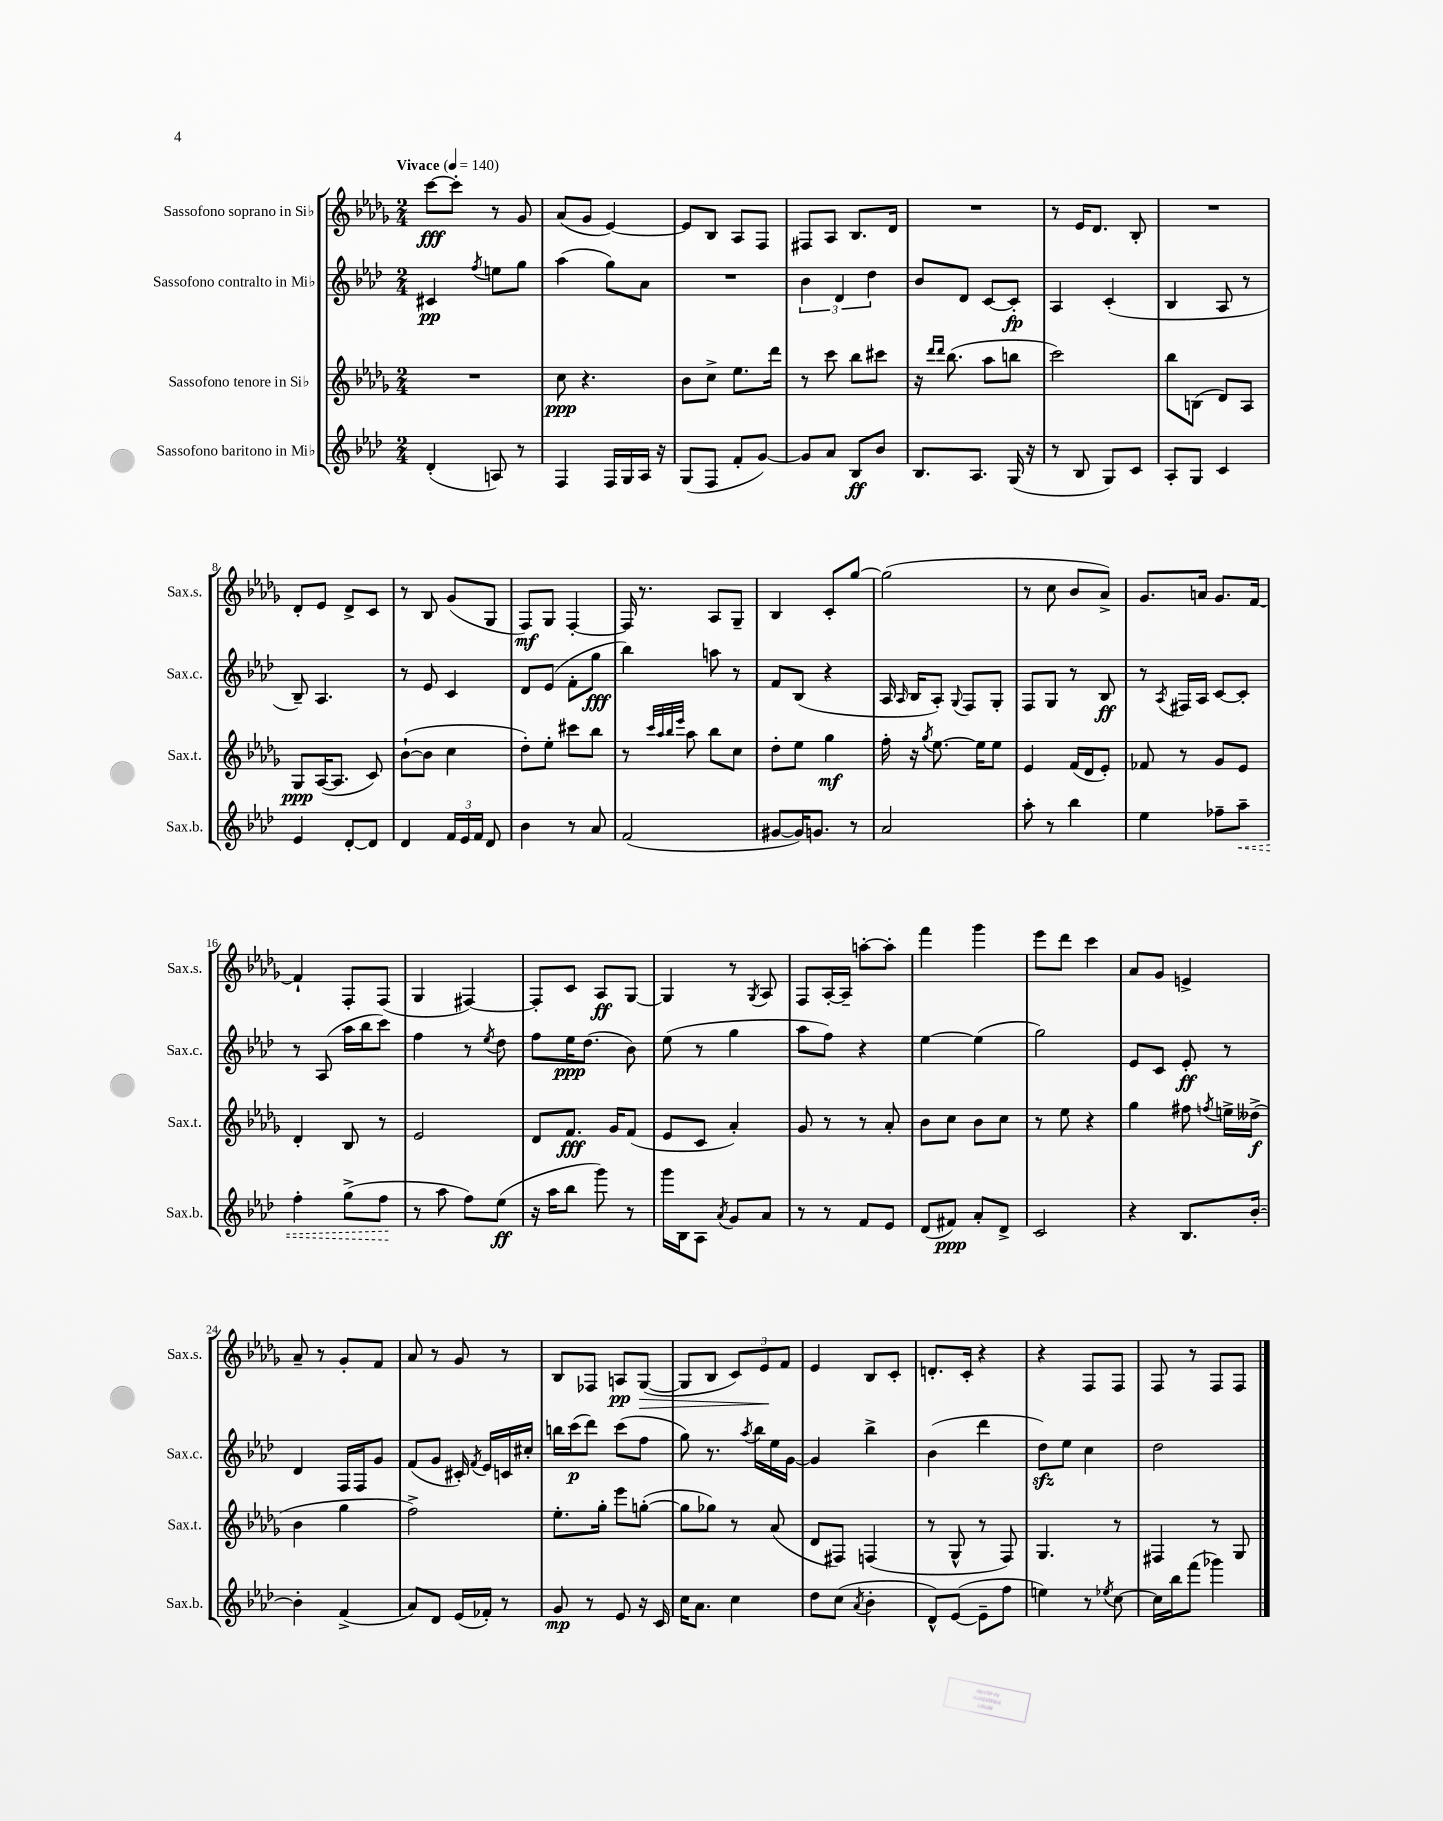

**kern	**dynam	**kern	**dynam	**kern	**dynam	**kern	**dynam
*part4	*part4	*part3	*part3	*part2	*part2	*part1	*part1
*staff4	*staff4	*staff3	*staff3	*staff2	*staff2	*staff1	*staff1
*I"Sassofono baritono in Mi♭	*	*I"Sassofono tenore in Si♭	*	*I"Sassofono contralto in Mi♭	*	*I"Sassofono soprano in Si♭	*
*I'Sax.b.	*	*I'Sax.t.	*	*I'Sax.c.	*	*I'Sax.s.	*
*clefG2	*	*clefG2	*	*clefG2	*	*clefG2	*
*k[b-e-a-d-]	*	*k[b-e-a-d-g-]	*	*k[b-e-a-d-]	*	*k[b-e-a-d-g-]	*
*M2/4	*	*M2/4	*	*M2/4	*	*M2/4	*
*MM140	*	*MM140	*	*MM140	*	*MM140	*
=1	=1	=1	=1	=1	=1	=1	=1
!	!	!	!	!	!	!LO:TX:a:B:t=Vivace	!
(4d-'/	.	2r	.	4c#X/	pp	[8ccc\L	fff
.	.	.	.	.	.	8ccc'\J]	.
.	.	.	.	8qff/	.	.	.
8An/)	.	.	.	8een\L	.	8r	.
8r	.	.	.	8gg\J	.	8g-/	.
=2	=2	=2	=2	=2	=2	=2	=2
4F/	.	8cc\	ppp	(4aa-\	.	(8a-/L	.
.	.	4.r	.	.	.	8g-/J	.
16F/LL	.	.	.	8gg\L)	.	[4e-/)	.
16G/	.	.	.	.	.	.	.
16A-/JJ	.	.	.	8a-\J	.	.	.
16r	.	.	.	.	.	.	.
=3	=3	=3	=3	=3	=3	=3	=3
(8G/L	.	8b-\L	.	2r	.	8e-/L]	.
8F/J	.	8cc^\J	.	.	.	8B-/J	.
8f'/L	.	8.ee-\L	.	.	.	8A-/L	.
[8g/J)	.	.	.	.	.	8F/J	.
.	.	16ddd-\Jk	.	.	.	.	.
=4	=4	=4	=4	=4	=4	=4	=4
8g/L]	.	8r	.	6b-\	.	8F#X/L	.
8a-/J	.	8ccc\	.	.	.	8A-/J	.
.	.	.	.	6d-/	.	.	.
8B-/L	ff	8bb-\L	.	.	.	8.B-/L	.
.	.	.	.	6dd-\	.	.	.
8b-/J	.	8ccc#X\J	.	.	.	.	.
.	.	.	.	.	.	16d-/Jk	.
=5	=5	=5	=5	=5	=5	=5	=5
8.B-/L	.	16r	.	8b-/L	.	2r	.
.	.	16qqddd-/LL	.	.	.	.	.
.	.	16qqddd-/JJ	.	.	.	.	.
.	.	(8.bb-\	.	.	.	.	.
.	.	.	.	8d-/J	.	.	.
8.A-/J	.	.	.	.	.	.	.
.	.	8aa-\L	.	[8c/L	.	.	.
(16G/	.	8bbn\J	.	8c'/J]	fp	.	.
16r	.	.	.	.	.	.	.
=6	=6	=6	=6	=6	=6	=6	=6
8r	.	2ccc\)	.	4A-/	.	8r	.
8B-/	.	.	.	.	.	16e-/KL	.
.	.	.	.	.	.	8.d-/J	.
8G/L)	.	.	.	(4c'/	.	.	.
8c/J	.	.	.	.	.	8B-'/	.
=7	=7	=7	=7	=7	=7	=7	=7
8A-'/L	.	8bb-\L	.	4B-/	.	2r	.
8G/J	.	(8Bn\J	.	.	.	.	.
4c/	.	8d-/L)	.	8A-/	.	.	.
.	.	8A-/J	.	8r	.	.	.
!!LO:LB:g=z
=8	=8	=8	=8	=8	=8	=8	=8
4e-/	.	8G-/L	ppp	8B-~/)	.	8d-'/L	.
.	.	([16A-/K	.	4.A-/	.	8e-/J	.
.	.	8.A-/J]	.	.	.	.	.
[8d-'/L	.	.	.	.	.	8d-^/L	.
8d-/J]	.	8c/)	.	.	.	8c/J	.
=9	=9	=9	=9	=9	=9	=9	=9
4d-/	.	([8b-`\L	.	8r	.	8r	.
.	.	8b-\J]	.	8e-/	.	8B-/	.
24f/LL	.	4cc\	.	4c/	.	(8g-/L	.
24e-/	.	.	.	.	.	.	.
24f/JJ	.	.	.	.	.	.	.
8d-/	.	.	.	.	.	8G-/J	.
=10	=10	=10	=10	=10	=10	=10	=10
4b-\	.	8dd-'\L)	.	8d-/L	.	8F/L)	mf
.	.	8ee-'\J	.	(8e-/J	.	8G-/J	.
8r	.	8ccc#X\L	.	8f'\L	.	[4F'/	.
8a-/	.	8bb-\J	.	8gg\J	fff	.	.
=11	=11	=11	=11	=11	=11	=11	=11
(2f/	.	8r	.	4bb-\)	.	16F/]	.
.	.	.	.	.	.	8.r	.
.	.	32qqccc/LLL	.	.	.	.	.
.	.	32qqaa-/	.	.	.	.	.
.	.	32qqbb-/	.	.	.	.	.
.	.	32qqeee-/JJJ	.	.	.	.	.
.	.	8aa-\	.	.	.	.	.
.	.	8bb-\L	.	8aan\	.	8A-/L	.
.	.	8cc\J	.	8r	.	8G-~/J	.
=12	=12	=12	=12	=12	=12	=12	=12
[8g#X/L	.	8dd-'\L	.	8f/L	.	4B-/	.
16g#/K])	.	8ee-\J	.	(8B-/J	.	.	.
8.gn/J	.	.	.	.	.	.	.
.	.	4gg-\	mf	4r	.	8c'/L	.
8r	.	.	.	.	.	[8gg-/J	.
=13	=13	=13	=13	=13	=13	=13	=13
2a-/	.	16ff'\	.	16A-/	.	(2gg-\]	.
.	.	.	.	16qqA-/	.	.	.
.	.	16r	.	16B-/KL	.	.	.
.	.	8qgg-/	.	.	.	.	.
.	.	[8.ee-\	.	8A-'/J)	.	.	.
.	.	.	.	8qqG/	.	.	.
.	.	.	.	8F/L	.	.	.
.	.	16ee-\KL]	.	.	.	.	.
.	.	8ee-\J	.	8G'/J	.	.	.
=14	=14	=14	=14	=14	=14	=14	=14
8aa-'\	.	4e-/	.	8F/L	.	8r	.
8r	.	.	.	8G/J	.	8cc\	.
4bb-\	.	(16f/LL	.	8r	.	8b-/L	.
.	.	16d-/J	.	.	.	.	.
.	.	8e-'/J)	.	8B-/	ff	8a-^/J)	.
=15	=15	=15	=15	=15	=15	=15	=15
4ee-\	.	8f-X/	.	8r	.	8.g-/L	.
.	.	.	.	8qA-/	.	.	.
.	.	8r	.	16F#X/LL	.	.	.
.	.	.	.	16A-/JJ	.	16an/Jk	.
8ff-X~\L	.	8g-/L	.	[8c/L	.	8.g-/L	.
!	!LO:HP:b	!	!	!	!	!	!
8aa-~\J	<	8e-/J	.	8c'/J]	.	.	.
.	.	.	.	.	.	[16f/Jk	.
!!LO:LB:g=z
=16	=16	=16	=16	=16	=16	=16	=16
4ff'\	.	4d-'/	.	8r	.	4f`/]	.
.	.	.	.	(8A-/	.	.	.
(8gg^\L	.	8B-/	.	16aa-\LL	.	8F'/L	.
.	.	.	.	16bb-\J	.	.	.
8ff\J	.	8r	.	8ccc\J)	.	(8F/J	.
.	[	.	.	.	.	.	.
=17	=17	=17	=17	=17	=17	=17	=17
8r	.	2e-/	.	4ff\	.	4G-/	.
8aa-\	.	.	.	.	.	.	.
8ff\L)	.	.	.	8r	.	[4F#X/)	.
.	.	.	.	8qee-/	.	.	.
(8ee-\J	ff	.	.	8dd-\	.	.	.
=18	=18	=18	=18	=18	=18	=18	=18
16r	.	8d-/L	.	8ff\L	.	8F#'/L]	.
16aa-\KL	.	.	.	.	.	.	.
8bb-\J	.	8.f/J	fff	16ee-\K	ppp	8c/J	.
.	.	.	.	(8.dd-\J	.	.	.
8ggg\)	.	.	.	.	.	8A-/L	ff
.	.	16g-/KL	.	.	.	.	.
8r	.	(8f/J	.	8b-\)	.	[8G-/J	.
=19	=19	=19	=19	=19	=19	=19	=19
16ggg\LL	.	8e-/L	.	(8ee-\	.	4G-/]	.
16B-\J	.	.	.	.	.	.	.
8A-\J	.	8c/J	.	8r	.	.	.
8qa-/	.	.	.	.	.	.	.
8g/L	.	4a-'/)	.	4gg\	.	8r	.
.	.	.	.	.	.	8qG-/	.
8a-/J	.	.	.	.	.	8A-/	.
=20	=20	=20	=20	=20	=20	=20	=20
8r	.	8g-/	.	8aa-\L	.	8F/L	.
8r	.	8r	.	8ff\J)	.	[16A-'/L	.
.	.	.	.	.	.	16A-~/JJ]	.
8f/L	.	8r	.	4r	.	[8aan'\L	.
8e-/J	.	8a-'/	.	.	.	8aa'\J]	.
=21	=21	=21	=21	=21	=21	=21	=21
(8d-/L	.	8b-\L	.	[4ee-\	.	4fff\	.
8f#X/J)	ppp	8cc\J	.	.	.	.	.
8a-'/L	.	8b-\L	.	(4ee-\]	.	4ggg-\	.
8d-^/J	.	8cc\J	.	.	.	.	.
=22	=22	=22	=22	=22	=22	=22	=22
2c/	.	8r	.	2gg\)	.	8eee-\L	.
.	.	8ee-\	.	.	.	8ddd-\J	.
.	.	4r	.	.	.	4ccc\	.
=23	=23	=23	=23	=23	=23	=23	=23
4r	.	4gg-\	.	8e-/L	.	8a-/L	.
.	.	.	.	8c/J	.	8g-/J	.
8.B-/L	.	8ff#X\	.	8e-'/	ff	4en^/	.
.	.	8qffn/	.	.	.	.	.
.	.	16een^\LL	.	8r	.	.	.
[16b-'/Jk	.	(16dd--X^\JJ	f	.	.	.	.
!!LO:LB:g=z
=24	=24	=24	=24	=24	=24	=24	=24
4b-'\]	.	4b-\	.	4d-/	.	8a-~/	.
.	.	.	.	.	.	8r	.
(4f^/	.	4gg-\	.	16F/LL	.	8g-'/L	.
.	.	.	.	16F/J	.	.	.
.	.	.	.	8g/J	.	8f/J	.
=25	=25	=25	=25	=25	=25	=25	=25
8a-/L)	.	2ff^\)	.	(8f/L	.	8a-/	.
8d-/J	.	.	.	8g/J	.	8r	.
(16e-/LL	.	.	.	16c#X'/)	.	8g-/	.
.	.	.	.	8qf/	.	.	.
16f-X'/JJ)	.	.	.	16e-/LL	.	.	.
8r	.	.	.	16cn/	.	8r	.
.	.	.	.	16cc#X'/JJ	.	.	.
=26	=26	=26	=26	=26	=26	=26	=26
8g/	mp	8.ee-'\L	.	16bbn\LL	.	8B-/L	.
.	.	.	.	(16ccc\J	p	.	.
8r	.	.	.	8ddd-\J)	.	8F-X/J	.
.	.	16gg-'\Jk	.	.	.	.	.
8e-/	.	8eee-\L	.	(8ccc\L	.	8An/L	pp
!	!	!	!	!	!	!	!LO:HP:b
16r	.	([8ggn'\J	.	8ff\J	.	([8G-/J	>
16c/	.	.	.	.	.	.	.
=27	=27	=27	=27	=27	=27	=27	=27
16cc\KL	.	8gg\L]	.	8gg\)	.	8G-/L]	.
8.a-\J	.	.	.	.	.	.	.
.	.	8gg-X\J)	.	8.r	.	8B-/J	.
4cc\	.	8r	.	.	.	12c/L)	.
.	.	.	.	8qaa-/	.	.	.
.	.	.	.	16bb-\LL	.	.	.
.	.	.	.	.	.	12e-/	.
.	.	(8a-/	.	16ee-\	.	.	.
.	.	.	.	.	.	12f/J	]
.	.	.	.	[16g\JJ	.	.	.
=28	=28	=28	=28	=28	=28	=28	=28
8dd-\L	.	8d-/L	.	4g/]	.	4e-/	.
(8cc\J	.	8F#X/J)	.	.	.	.	.
8qa-/	.	.	.	.	.	.	.
4b-'\	.	(4Fn/	.	4bb-^\	.	8B-/L	.
.	.	.	.	.	.	8c'/J	.
=29	=29	=29	=29	=29	=29	=29	=29
8d-^^/L)	.	8r	.	(4b-\	.	8.dn'/L	.
([8e-/J	.	8G-^^/	.	.	.	.	.
.	.	.	.	.	.	16c'/Jk	.
8e-~\L]	.	8r	.	4ddd-\	.	4r	.
8ff\J	.	8F/)	.	.	.	.	.
=30	=30	=30	=30	=30	=30	=30	=30
4een\)	.	4.G-/	.	8dd-zz\L)	.	4r	.
.	.	.	.	8ee-\J	.	.	.
8r	.	.	.	4cc\	.	8F/L	.
8qee-X/	.	.	.	.	.	.	.
[8cc\	.	8r	.	.	.	8F/J	.
=31	=31	=31	=31	=31	=31	=31	=31
16cc\LL]	.	4F#X/	.	2dd-\	.	8F/	.
16bb-\J	.	.	.	.	.	.	.
(8fff\J	.	.	.	.	.	8r	.
4ggg-X\)	.	8r	.	.	.	8F/L	.
.	.	8G-/	.	.	.	8F/J	.
==	==	==	==	==	==	==	==
*-	*-	*-	*-	*-	*-	*-	*-
